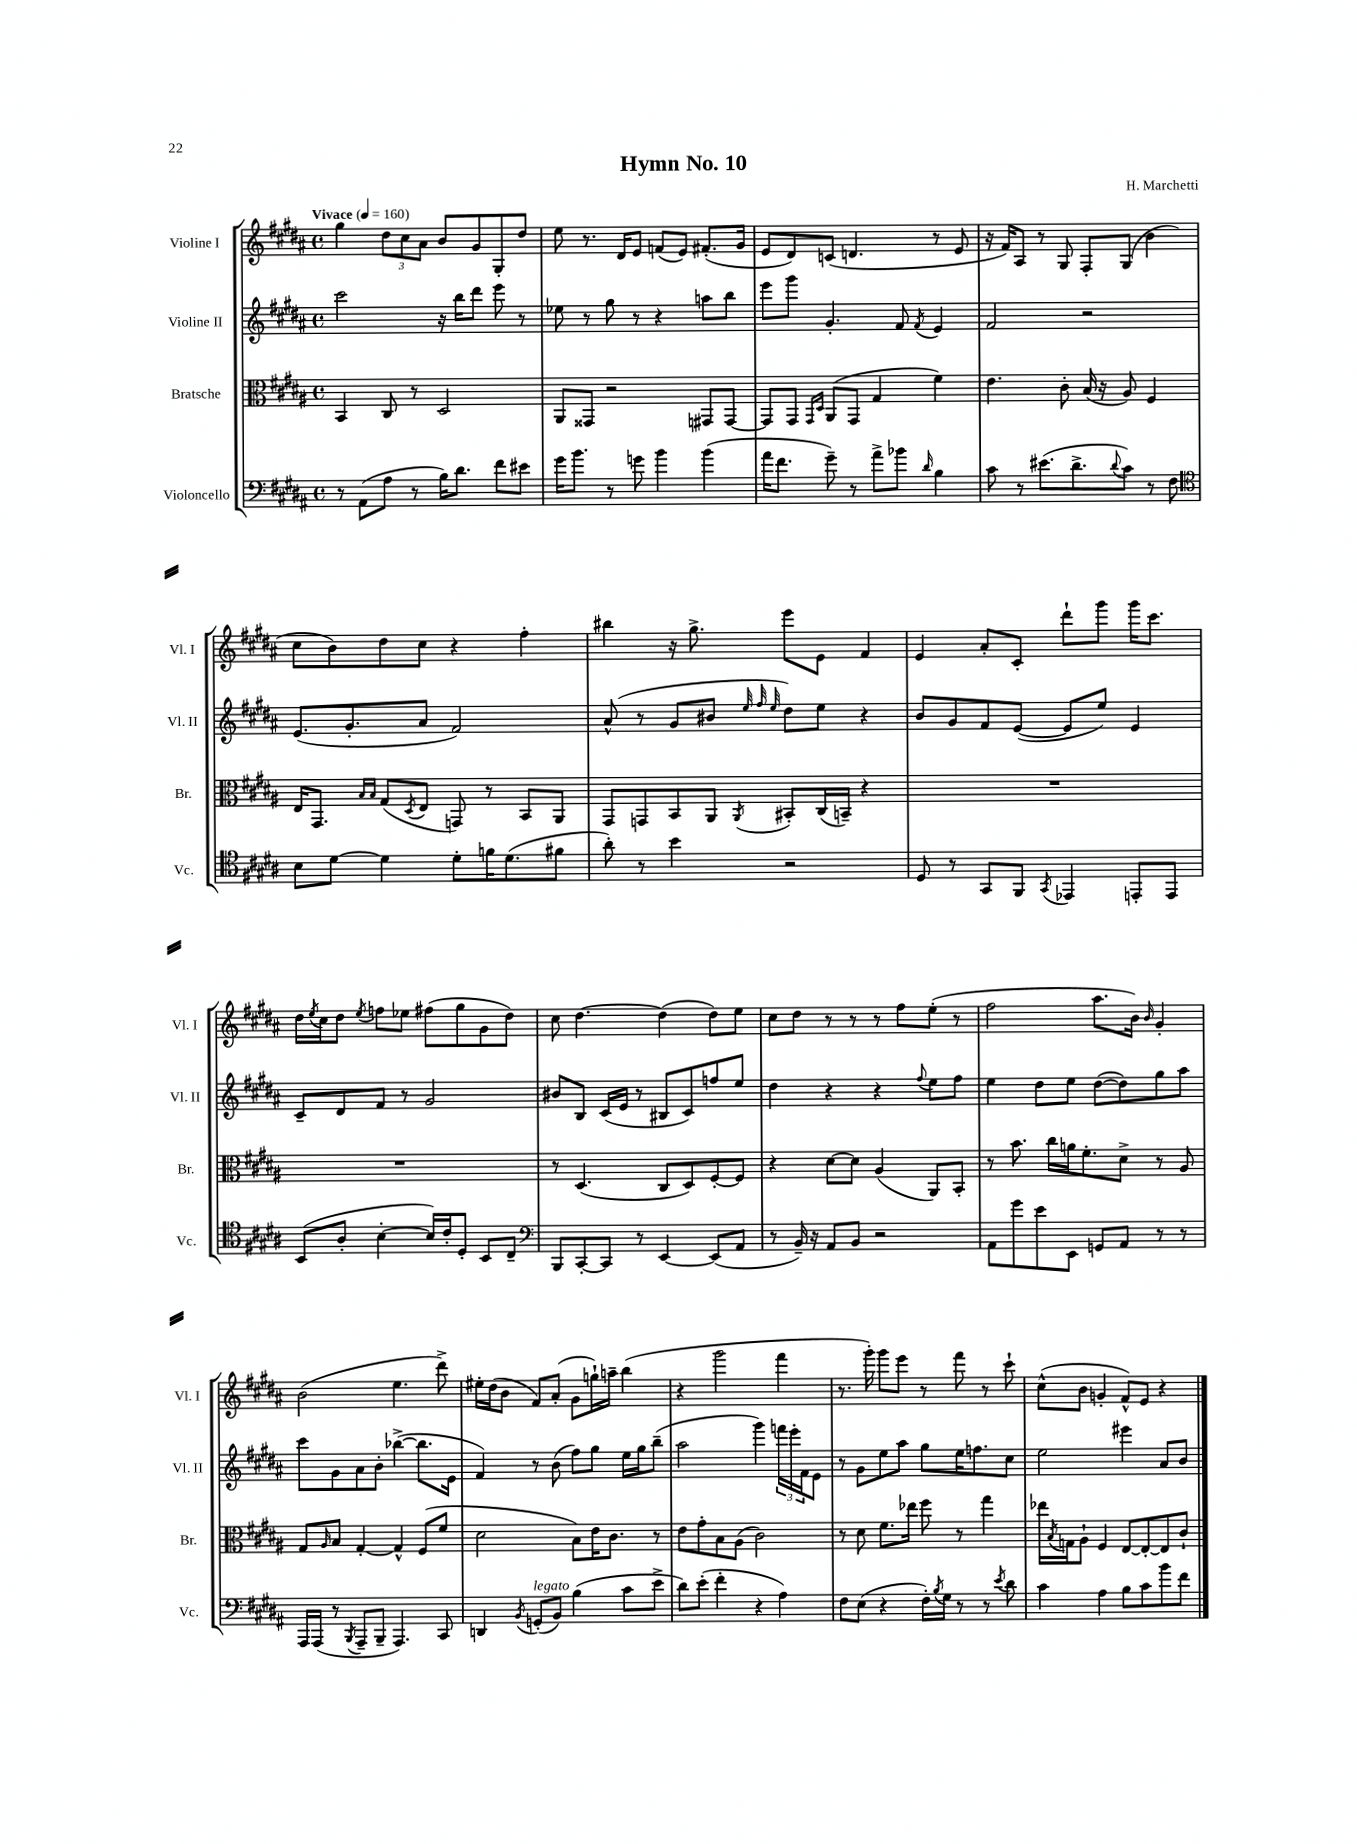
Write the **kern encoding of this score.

**kern	**kern	**kern	**kern
*part4	*part3	*part2	*part1
*staff4	*staff3	*staff2	*staff1
*I"Violoncello	*I"Bratsche	*I"Violine II	*I"Violine I
*I'Vc.	*I'Br.	*I'Vl. II	*I'Vl. I
*clefF4	*clefC3	*clefG2	*clefG2
*k[f#c#g#d#a#]	*k[f#c#g#d#a#]	*k[f#c#g#d#a#]	*k[f#c#g#d#a#]
*M4/4	*M4/4	*M4/4	*M4/4
*met(c)	*met(c)	*met(c)	*met(c)
*MM160	*MM160	*MM160	*MM160
=1	=1	=1	=1
!	!	!	!LO:TX:a:B:t=Vivace
8r	4BB/	2ccc#\	4gg#\
(8AA#\L	.	.	.
8A#\J	8C#/	.	12dd#\L
.	.	.	12cc#\
8r	8r	.	.
.	.	.	12a#\J
16B\KL)	2D#/	16r	8b/L
8.d#\J	.	16bb\KL	.
.	.	8ddd#\J	8g#/
8f#\L	.	8eee\	8G#'/
8e#X\J	.	8r	8dd#/J
=2	=2	=2	=2
16g#\KL	8AA#/L	8ee-X\	8ee\
8.b\J	.	.	.
.	8GG##X/J	8r	8.r
8r	2r	8gg#\	.
.	.	.	16d#/KL
8gn\	.	8r	8e/J
4b\	.	4r	(8fn/L
.	.	.	8e/J)
(4b\	8GG#X/L	8aan\L	(8.f#X'/L
.	[8GG#/J	8bb\J	.
.	.	.	16g#/Jk
=3	=3	=3	=3
16a#\KL	8GG#/L]	8eee\L	8e/L
8.f#\J	.	.	.
.	8GG#/J	8ggg#\J	8d#/)
.	16qqGG#/LL	.	.
.	16qqD#/JJ	.	.
8g#~\)	(8AA#/L	4.g#'/	(8cn/J
8r	8GG#/J	.	4.dn/
8a#^\L	4G#/	.	.
8b-X\J	.	8f#/	.
16qqd#/	.	8qf#/	.
4B\	4f#\)	4e/	8r
.	.	.	8e/
=4	=4	=4	=4
8c#\	4.e\	2f#/	16r
.	.	.	16f#/KL)
8r	.	.	8A#/J
(8.e#X\L	.	.	8r
.	8c#'\	.	8G#/
8.d#^\	.	.	.
.	(16B/	2r	8F#'/L
.	16r	.	.
8qqd#/	.	.	.
8c#\J)	8A#/)	.	(8G#/J
8r	4F#/	.	4b\
8F#\	.	.	.
!!LO:LB:g=z
=5	=5	=5	=5
*clefC4	*	*	*
8B\L	16E/KL	(8.e/L	8cc#\L
.	8.GG#/J	.	.
[8d#\J	.	.	8b\)
.	.	8.g#'/	.
.	16qqB/LL	.	.
.	16qqB/JJ	.	.
4d#\]	(8G#/L	.	8dd#\
.	8qD#/	.	.
.	8E/J	8a#/J	8cc#\J
8d#'\L	8GGn/)	2f#/)	4r
16fn\K	8r	.	.
(8.d#\	.	.	.
.	8BB/L	.	4ff#'\
8f#X\J	8AA#/J	.	.
=6	=6	=6	=6
8a#'\)	8GG#/L	(8a#^^/	4bb#X\
8r	8GGn/	8r	.
4b\	8BB/	8g#/L	16r
.	.	.	8.gg#^\
.	8AA#/J	8b#X/J	.
.	.	32qqee/	.
.	.	32qqff#/	.
.	8qAA#/	32qqee/	.
2r	8BB#X'/L	8dd#\L)	8eee\L
.	(16C#/L	8ee\J	8e\J
.	16BBn~/JJ)	.	.
.	4r	4r	4f#/
=7	=7	=7	=7
8D#/	1r	8b/L	4e/
8r	.	8g#/	.
8GG#/L	.	8f#/	8a#'/L
8FF#/J	.	([8e/J	8c#'/J
8qGG#/	.	.	.
4EE-X/	.	8e/L]	8ddd#`\L
.	.	8ee/J)	8ggg#\J
8EEn'/L	.	4e/	16ggg#\KL
.	.	.	8.ccc#\J
8EE/J	.	.	.
!!LO:LB:g=z
=8	=8	=8	=8
(8BB/L	1r	8c#~/L	16dd#\LL
.	.	.	8qee/
.	.	.	16cc#\J
8A#'/J	.	8d#/	8dd#\J
.	.	.	8qee/
[4B'\	.	8f#/J	8ffn\L
.	.	8r	8ee-X\J
16B/LL])	.	2g#/	(8ff#X\L
16c#'/J	.	.	.
8D#'/J	.	.	8gg#\
8BB/L	.	.	8g#\
8C#~/J	.	.	8dd#\J)
=9	=9	=9	=9
*clefF4	*	*	*
8BBB/L	8r	8b#X/L	8cc#\
[8CC#'/	(4.D#/	8B/J	[4.dd#\
8CC#/J]	.	(16c#/LL	.
.	.	16e/JJ	.
8r	.	8r	.
[4EE/	8C#/L	8B#X/L	(4dd#\]
.	8D#/)	8c#/)	.
(8EE/L]	[8F#'/	8ffn/	8dd#\L)
8AA#/J	8F#/J]	8ee/J	8ee\J
=10	=10	=10	=10
8r	4r	4dd#\	8cc#\L
16BB~/)	.	.	8dd#\J
16r	.	.	.
8AA#/L	[8d#\L	4r	8r
8BB/J	8d#\J]	.	8r
2r	(4A#/	4r	8r
.	.	.	8ff#\L
.	.	8qqff#/	.
.	8AA#/L)	8ee\L	(8ee'\J
.	8BB'/J	8ff#\J	8r
=11	=11	=11	=11
8AA#\L	8r	4ee\	2ff#\
8g#\	8.b\	.	.
8e\	.	8dd#\L	.
.	16cc#\LL	.	.
8EE\J	16an\J	8ee\J	.
.	8.f#'\	.	.
8GGn/L	.	([8dd#\L	8.aa#\L
8AA#/J	8d#^\J	8dd#\])	.
.	.	.	16b\Jk)
.	.	.	16qqb/
8r	8r	8gg#\	4g#'/
8r	8A#/	8aa#\J	.
!!LO:LB:g=z
=12	=12	=12	=12
16AAA#/LL	8G#/L	8ccc#\L	(2b\
(16AAA#/JJ	.	.	.
.	16qqA#/	.	.
8r	8B/J	8g#\	.
8qBBB/	.	.	.
8AAA#~/L	[4G#'/	8a#\	.
8BBB~/J	.	8b'\J	.
4.AAA#/)	4G#^^/]	([4bb-X^\	4.ee\
.	(8F#/L	8.bb-\L]	.
8CC#/	8f#/J	.	8ddd#^\)
.	.	16e\Jk	.
=13	=13	=13	=13
4DDn/	2d#\	4f#/)	16ee#X'\LL
.	.	.	(16dd#\J
.	.	.	8b\J
8qBB/	.	.	.
!LO:TX:a:i:t=legato	!	!	!
(8GGn'/L	.	8r	8f#/L)
8BB/J)	.	(8b\	(8a#'/J
(4B\	8B\L)	8ff#\L)	8g#\L
.	16e\K	8gg#\J	16ggn`\L)
.	8.c#\J	.	16aan~\JJ
8c#\L	.	16ee\LL	(4bb\
.	.	16gg#\J	.
8e^\J	8r	(8bb~\J	.
=14	=14	=14	=14
8d#\L)	8e\L	2aa#\	4r
(8e'\J	8g#'\	.	.
4f#'\	8B\	.	2ggg#\
.	(8A#\J	.	.
4r	2c#\)	4ggg#\)	.
4A#\)	.	24fffn\LL	4fff#\
.	.	24eee'\	.
.	.	24f#\J	.
.	.	8e\J	.
=15	=15	=15	=15
8F#\L	8r	8r	8.r
(8E\J	8d#\	8g#\L	.
.	.	.	16ggg#'\)
4r	8.f#\L	8ee\	8ggg#\L
.	.	8aa#\J	8eee\J
.	16ee-X\Jk	.	.
16F#'\LL)	8ff#\	8gg#\L	8r
8qB/	.	.	.
16G#\JJ	.	.	.
8r	8r	16ee\K	8fff#\
.	.	8.ffn\	.
8r	4gg#\	.	8r
8qe/	.	.	.
8d#\	.	8cc#\J	8ccc#`\
=16	=16	=16	=16
4c#\	16ee-X\LL	2ee\	(8cc#^^\L
.	8qB/	.	.
.	16Gn\J	.	.
.	8A#`\J	.	8b\J
4A#\	4F#/	.	4gn'/
8B\L	[8E/L	4eee#X\	8f#^^/L)
8c#\	8E'/_	.	8e/J
8b\	8E/]	8a#/L	4r
8f#\J	8c#`/J	8b/J	.
==	==	==	==
*-	*-	*-	*-
